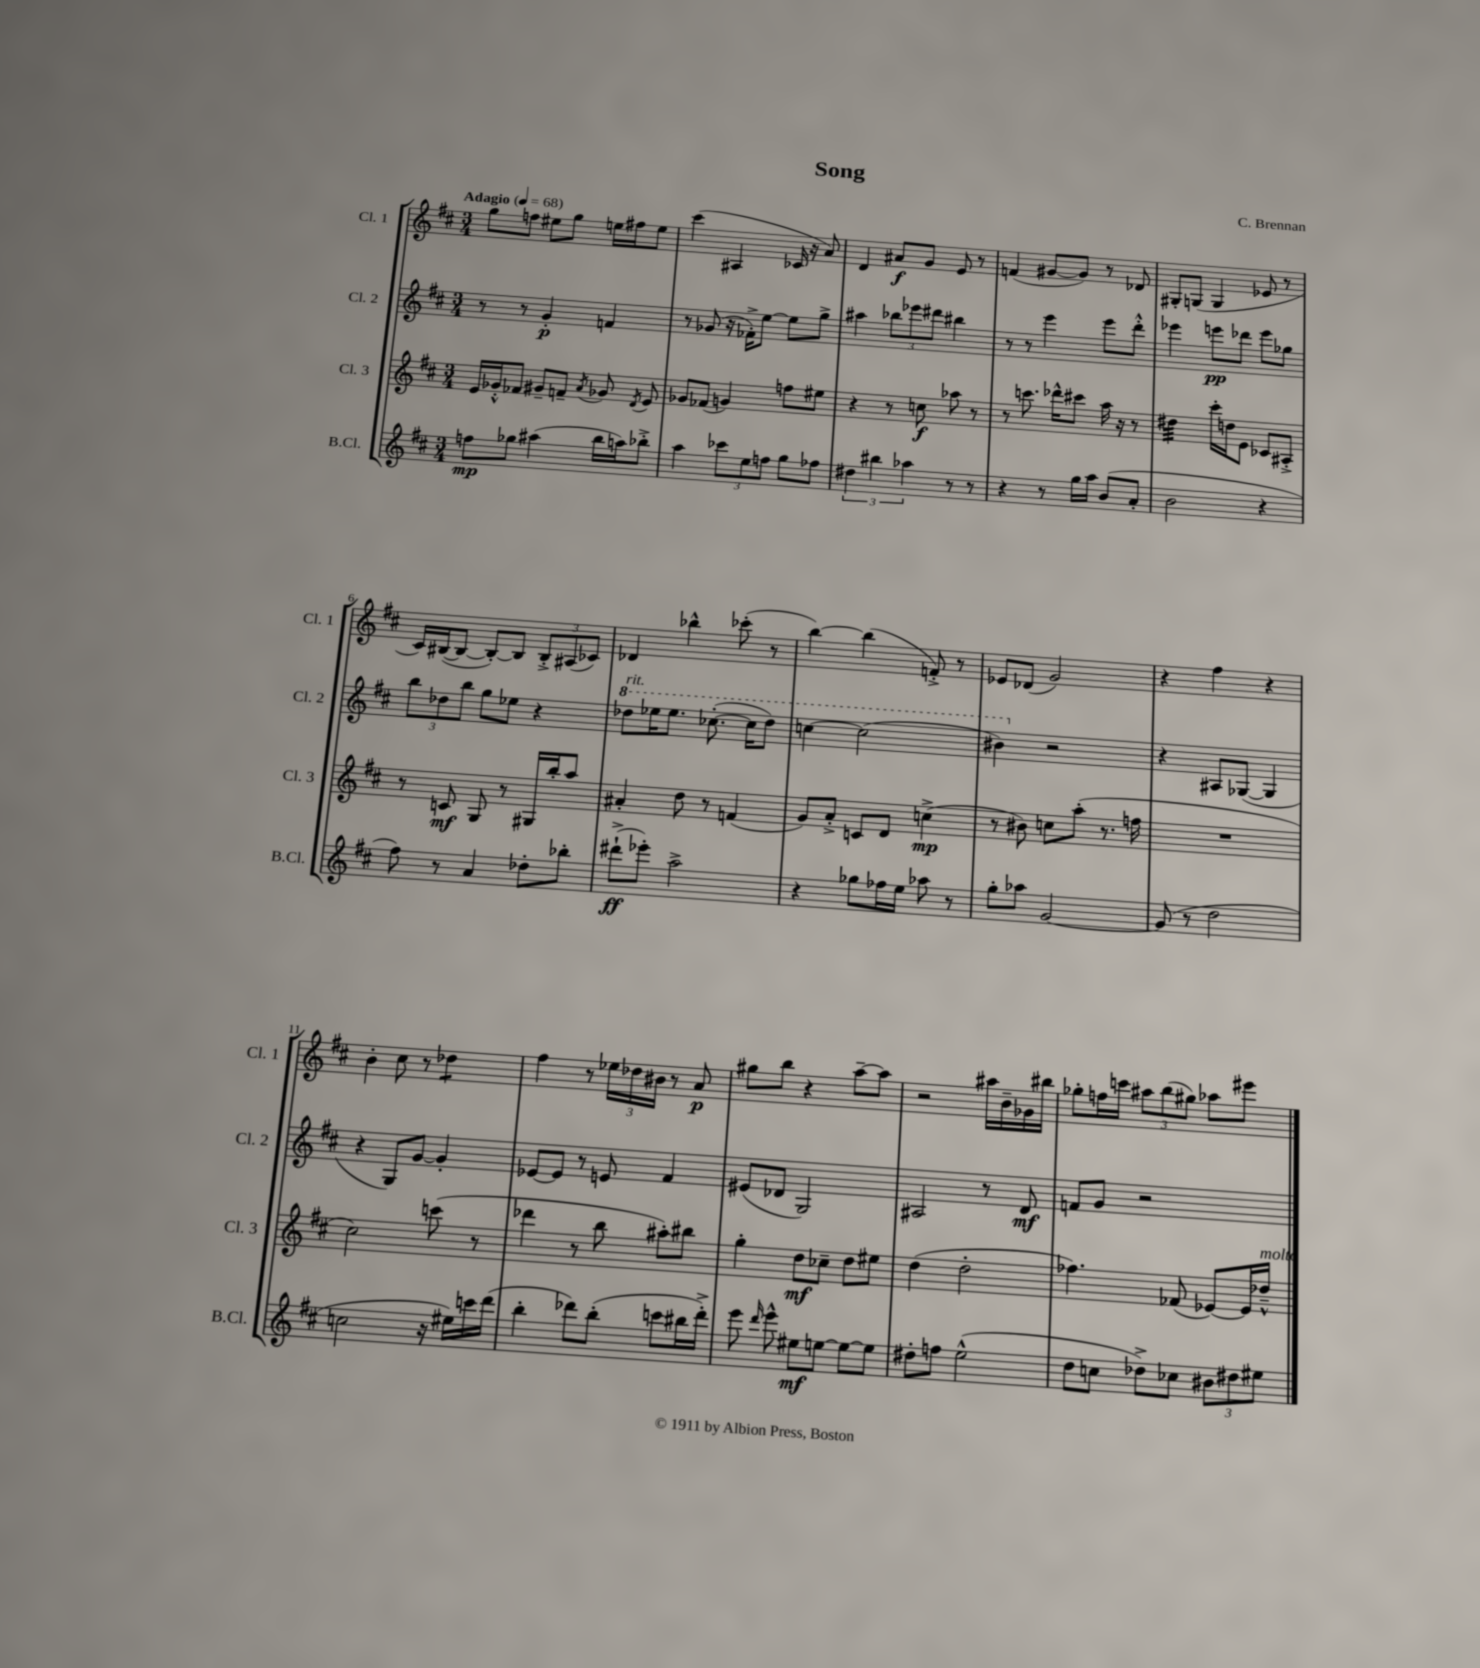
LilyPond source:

\header { title = "Song" composer = "C. Brennan" }
<<
\new StaffGroup <<
\new Staff = "s0" \with { instrumentName = "Cl. 1" shortInstrumentName = "Cl. 1" } {
    \clef treble \key d \major \numericTimeSignature \time 3/4 \tempo "Adagio" 4 = 68
    \autoBeamOff g''8[ f''8] eis''8[ g''8] e''16[ fis''16 e''8] |
    cis'''4( ais4 ces'16 r16 a'8) |
    d'4 ais'8[\f g'8] e'8 r8 |
    f'4( gis'8[~ gis'8]) r8 des'8 |
    gis8[-. g8]( g4 ees'8 r8 |
    cis'16[) bis16~( bis8]~ bis8[~-.) bis8] \tuplet 3/2 { bis8[-.-> ais8( ces'8]) } |
    des'4 bes''4-^ ces'''8-.( r8 |
    b''4~) b''4( f'8-.->) r8 |
    ees'8[ des'8]( g'2) |
    r4 fis''4 r4 |
    b'4-. cis''8 r8 des''4:8 |
    fis''4 r8 \tuplet 3/2 { ees''16[ des''16 bis'16] } r8 a'8\p |
    gis''8[ b''8] r4 a''8[~-- a''8] |
    r2 ais''16[ b'16-- ges'16 bis''16] |
    ges''8[-. f''16 c'''16] \tuplet 3/2 { ais''8[ b''8( gis''8]) } aes''8[ eis'''8] \bar "|." |
}
\new Staff = "s1" \with { instrumentName = "Cl. 2" shortInstrumentName = "Cl. 2" } {
    \clef treble \key d \major \numericTimeSignature \time 3/4
    \autoBeamOff r8 r8 g'4-.\p f'4 |
    r8 ges'8( r16 fes'16[-.->) e''8]~ e''8[ g''8]-> |
    ais''4 \tuplet 3/2 { bes''8[ ees'''8 dis'''8] } bis''4 |
    r8 r8 e'''4 e'''8[ d'''8]-.-^ |
    ees'''4 e'''8[\pp des'''8] e'''8[ ges''8] |
    \tuplet 3/2 { b''8[ des''8 b''8] } g''8[ ees''8] r4 |
    \ottava #1 des'''8[^\markup { \italic "rit." } ees'''16 ees'''8.] ces'''8.~-.( ces'''16[ des'''8]) |
    c'''4~ c'''2( |
    bis''4) \ottava #0 r2 |
    r4 ais8[ ges8]~( ges4 |
    r4 g8[) g'8]~ g'4-. |
    ees'8[~ ees'8] r8 e'8 fis'4 |
    eis'8[( des'8] g2) |
    ais2 r8 d'8\mf |
    f'8[ g'8] r2 \bar "|." |
}
\new Staff = "s2" \with { instrumentName = "Cl. 3" shortInstrumentName = "Cl. 3" } {
    \clef treble \key d \major \numericTimeSignature \time 3/4
    \autoBeamOff e'16[ ges'16-.-^ fes'8] gis'8[-- f'8]-- \acciaccatura { a'8 } ges'8 \acciaccatura { d'8 } e'8 |
    ges'8[ fes'8]( g'4) f''8[ eis''8] |
    r4 r8 c''8\f aes''8 r8 |
    r8 c'''8. des'''16[-^ cis'''8] a''16 r16 r8 |
    dis''4:32 cis'''16[-. d''16 e'8] ces'8[ ais8]-.-> |
    r8 c'8\mf g8 r8 gis16[ b''16-. a''8] |
    ais'4-. d''8 r8 f'4( |
    g'8[) a'8]-.-> c'8[ d'8] c''4->\mp( |
    r8 bis'8) c''8[ a''8]-.( r8. f''16 |
    R2. |
    cis''2) c'''8( r8 |
    des'''4 r8 b''8 ais''8[-.) bis''8] |
    g''4-. d''8[\mf ces''8]-- d''8[ eis''8] |
    d''4( d''2-. |
    fes''4.) fes'8( ees'8[~) ees'16 des''16]---^^\markup { \italic "molto" } \bar "|." |
}
\new Staff = "s3" \with { instrumentName = "B.Cl." shortInstrumentName = "B.Cl." } {
    \clef treble \key d \major \numericTimeSignature \time 3/4
    \autoBeamOff f''8[\mp ges''8] ais''4( b''16[ a''16) bes''8]-.-> |
    a''4 \tuplet 3/2 { ces'''8[ e''8 f''8] } g''8[ fes''8] |
    \tuplet 3/2 { dis''4 bis''4 aes''4 } r8 r8 |
    r4 r8 g''16[ a''16] b'8[( a'8]-. |
    b'2 r4 |
    fis''8) r8 a'4 des''8[-. bes''8]-. |
    dis'''8[-!->\ff( ees'''8]-.) a''2-> |
    r4 ges''8[ fes''16 e''16] aes''8 r8 |
    g''8[-. aes''8] g'2~ |
    g'8( r8 d''2 |
    c''2 r16 eis''16[) c'''16 d'''16]( |
    b''4-. des'''8[) b''8]-.( c'''8[ bis''16 des'''16]-.->) |
    e'''8 \grace { d'''16 } e'''8-^ eis''8[\mf e''8]~ e''8[~ e''8] |
    dis''8[-. f''8] e''2-^( |
    d''8[ c''8] des''8[->) ces''8] \tuplet 3/2 { bis'8[ dis''8 eis''8] } \bar "|." |
}
>>
>>
